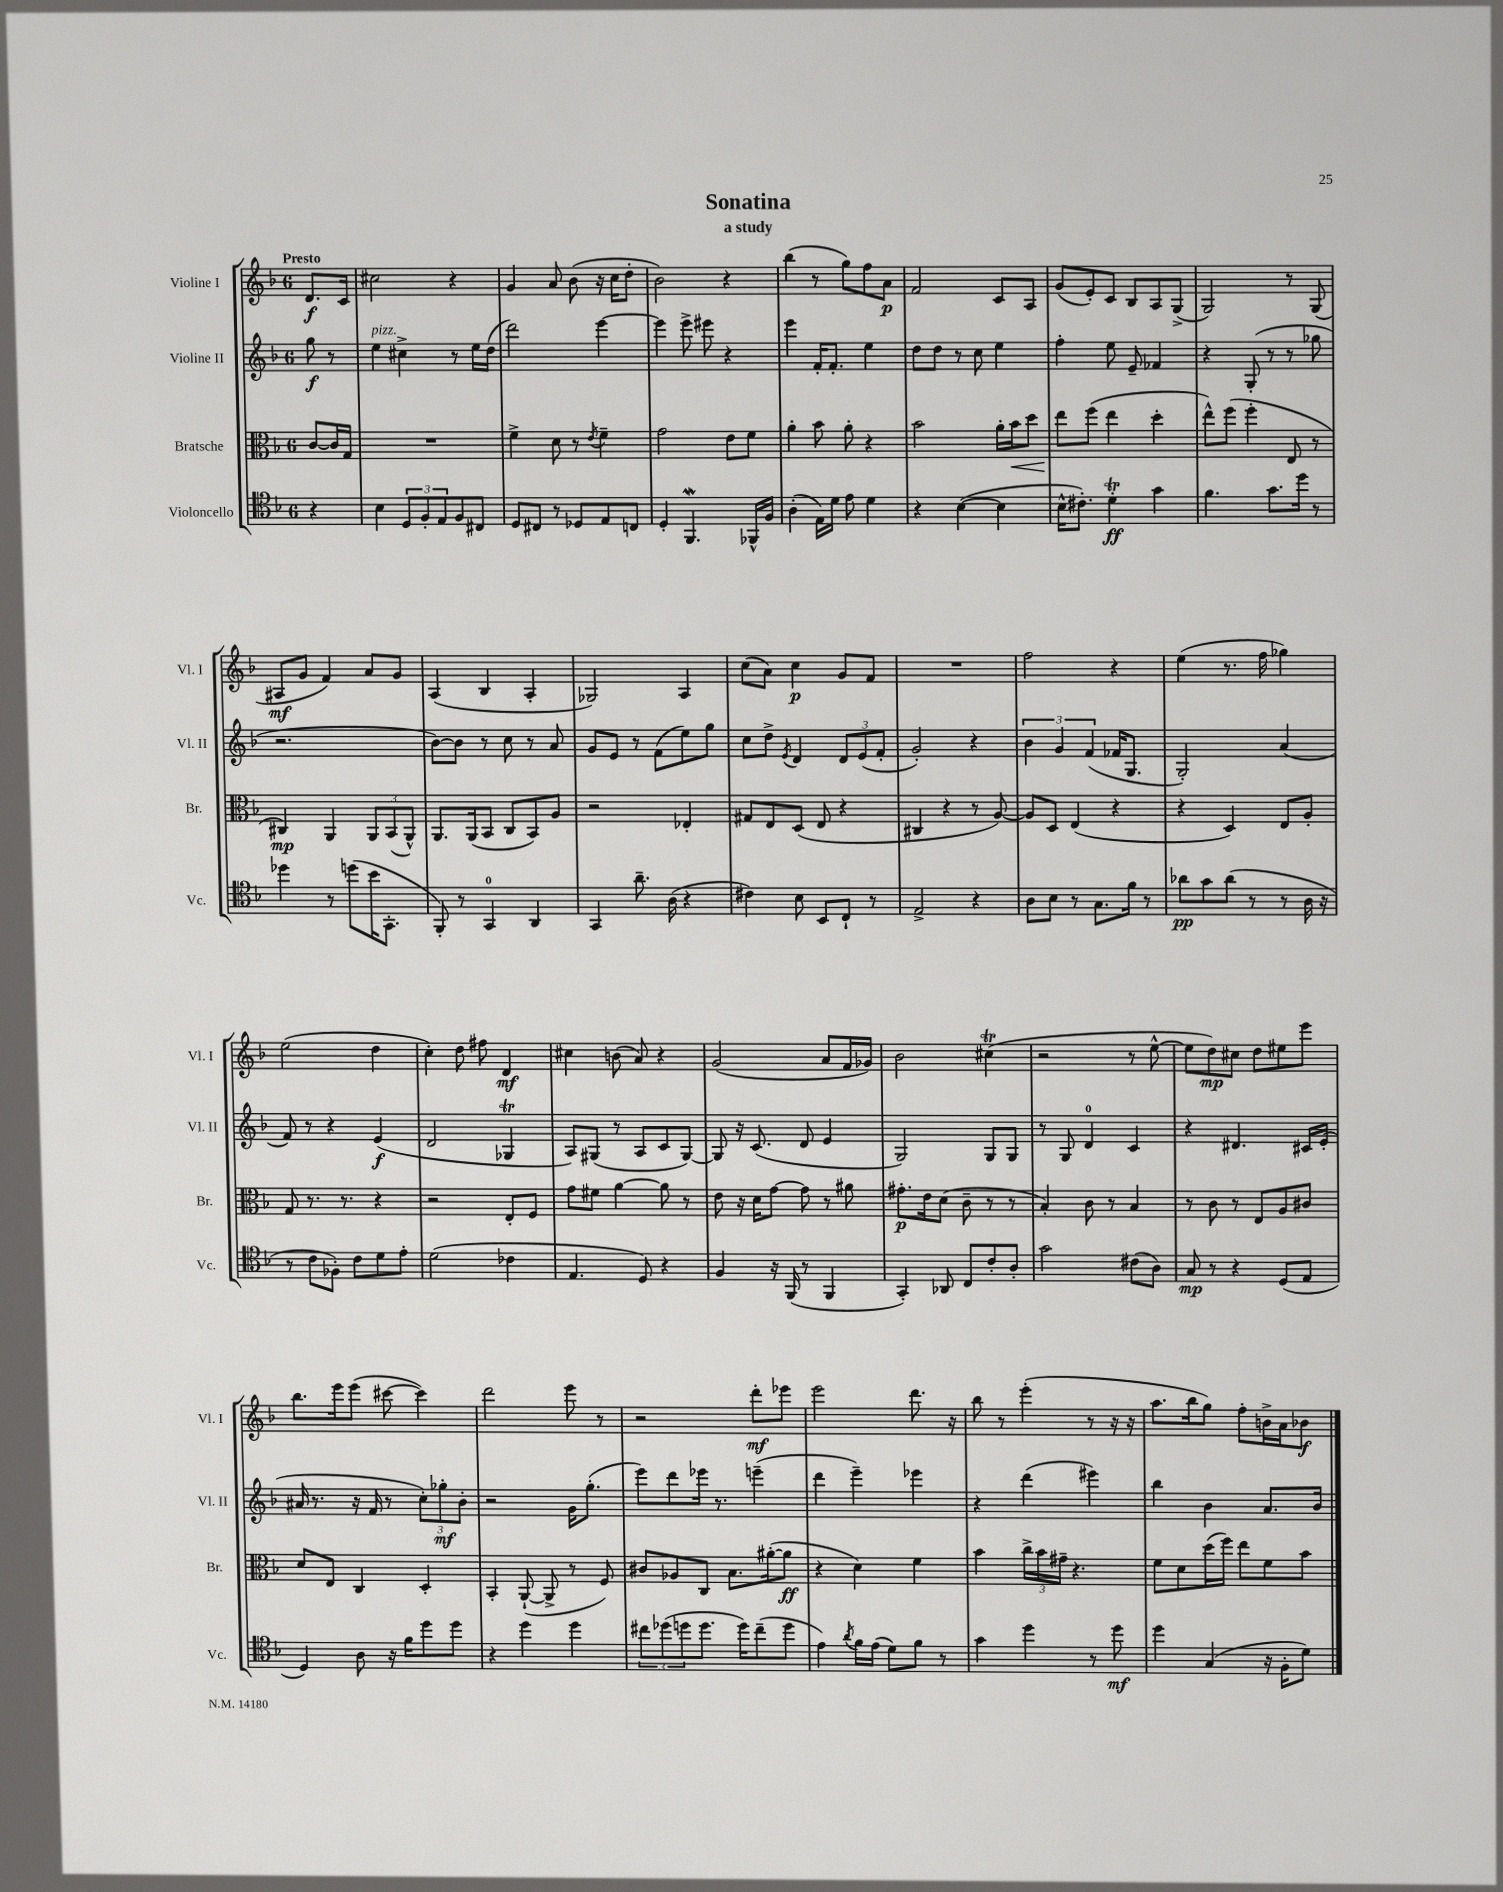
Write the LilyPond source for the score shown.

\header { title = "Sonatina" subtitle = "a study" }
<<
\new StaffGroup <<
\new Staff = "s0" \with { instrumentName = "Violine I" shortInstrumentName = "Vl. I" } {
    \clef treble \key f \major \once \override Staff.TimeSignature.style = #'single-digit \time 6/8 \partial 4 \tempo "Presto"
    d'8.\f c'16 |
    cis''2 r4 |
    g'4 a'8 bes'8( r16 c''16 d''8-. |
    bes'2) r4 |
    bes''4( r8 g''8) f''8 a'8\p |
    f'2 c'8 a8 |
    g'8( e'8-.) c'8 bes8 a8 g8->( |
    g2) r8 g8( |
    ais8\mf g'8 f'4) a'8 g'8 |
    a4( bes4 a4-. |
    ges2) a4 |
    c''8( a'8) c''4\p g'8 f'8 |
    R2. |
    f''2 r4 |
    e''4( r8. f''16 ges''4) |
    e''2( d''4 |
    c''4-.) d''8 fis''8 d'4\mf |
    cis''4 b'8( a'8) r4 |
    g'2( a'8 f'16 ges'16) |
    bes'2 cis''4\trill( |
    r2 r8 e''8~-^ |
    e''8 d''8\mp) cis''8 d''8 eis''8 e'''8 |
    bes''8. e'''16 e'''8( cis'''8~ cis'''4) |
    d'''2 e'''8 r8 |
    r2 d'''8-.\mf ees'''8 |
    e'''2 d'''8. r16 |
    bes''8 r8 e'''4-.( r8 r16 r16 |
    a''8. bes''16 g''8) f''8-. b'16-> a'16 bes'8\f \bar "|." |
}
\new Staff = "s1" \with { instrumentName = "Violine II" shortInstrumentName = "Vl. II" } {
    \clef treble \key f \major \once \override Staff.TimeSignature.style = #'single-digit \time 6/8 \partial 4
    g''8\f r8 |
    e''4^\markup { \italic "pizz." } cis''4-> r8 e''16 d''16( |
    d'''2) e'''4~ |
    e'''4 e'''8-> eis'''8 r4 |
    e'''4 f'16-. f'8.-. e''4 |
    d''8 d''8 r8 c''8 e''4 |
    f''4-. e''8 e'8-- fes'4 |
    r4 g8-.( r8 r8 ges''8 |
    r2. |
    bes'8~) bes'8 r8 c''8 r8 a'8 |
    g'8 e'8 r8 f'8( e''8) g''8 |
    c''8 d''8-> \acciaccatura { e'8 } d'4 \tuplet 3/2 { d'8 e'8( f'8-. } |
    g'2-.) r4 |
    \tuplet 3/2 { bes'4 g'4 f'4( } fes'16 g8. |
    g2-.) a'4( |
    f'8) r8 r4 e'4\f( |
    d'2 ges4\trill |
    a8) gis8( r8 a8 c'8 gis8~) |
    gis8 r16 c'8.( d'8 e'4 |
    g2) g8 g8 |
    r8 g8 d'4-0 c'4 |
    r4 dis'4. cis'16 e'16-.( |
    ais'16 r8. r16 f'16 r8 \tuplet 3/2 { c''8-.) ges''8-.\mf bes'8-. } |
    r2 g'16 g''8.-.( |
    e'''8) d'''8 ees'''16 r8. e'''4--( |
    d'''4 e'''4--) ees'''4 |
    r4 d'''4( eis'''4) |
    bes''4 bes'4 a'8. bes'16 \bar "|." |
}
\new Staff = "s2" \with { instrumentName = "Bratsche" shortInstrumentName = "Br." } {
    \clef alto \key f \major \once \override Staff.TimeSignature.style = #'single-digit \time 6/8 \partial 4
    c'8~ c'16 g16 |
    R2. |
    f'4-> d'8 r8 \acciaccatura { e'8 } f'4-- |
    g'2 e'8 f'8 |
    a'4-. bes'8 a'8-. r4 |
    bes'2 a'16-. bes'16\< d''8 |
    e''8\! f''8( e''4 d''4-. |
    e''8-^) f''8( f''4-. e8 r8 |
    cis4\mp) a,4 \tuplet 3/2 { a,8 bes,8( a,8-^) } |
    a,8. a,16( bes,8 c8 bes,8) a8 |
    r2 ees4-. |
    gis8 e8 d8( e8 r4 |
    cis4 r4 r8 a8~) |
    a8 d8 e4( r4 |
    r4 d4) e8 a8-. |
    g8 r8. r8. r4 |
    r2 e8-. f8 |
    g'8 fis'8 a'4~ a'8 r8 |
    e'8 r16 d'16 g'8~ g'8 r8 ais'8 |
    gis'8.-.\p e'16 d'8( c'8-- r8 r8 |
    bes4-.) c'8 r8 bes4 |
    r8 c'8 r8 e8 a8 cis'8 |
    d'8 e8 c4 d4-. |
    bes,4-. a,8~-!( a,8-> r8 f8) |
    cis'8 aes8 c8 bes8. ais'16~-.( ais'8\ff |
    r4 d'4) f'4 |
    bes'4 \tuplet 3/2 { c''16-> bes'16 gis'16-- } r4. |
    f'8 d'8 d''16( f''16) e''8 f'8 bes'8 \bar "|." |
}
\new Staff = "s3" \with { instrumentName = "Violoncello" shortInstrumentName = "Vc." } {
    \clef tenor \key f \major \once \override Staff.TimeSignature.style = #'single-digit \time 6/8 \partial 4
    r4 |
    bes4 \tuplet 3/2 { d8 f8-. e8 } f8 cis8 |
    d8 cis8 r8 des8 e8 c8 |
    d4-. f,4.\mordent fes,16-^ f16 |
    a4-.( e16) d'16 e'8 d'4 |
    r4 bes4~( bes4 |
    bes16-^ cis'8.-.) d'4-.\trill\ff g'4 |
    f'4. g'8. d''16 r8 |
    des''4 r8 d''8( bes'16 g,8.-. |
    f,8-.) r8 g,4-0 a,4 |
    g,4 a'8.-- a16( r4 |
    cis'4) bes8 bes,8 c8-! r8 |
    e2-> r4 |
    a8 bes8 r8 g8. f'16 r8 |
    aes'8\pp g'8 aes'8( r8 r8 a16 r16 |
    r8 c'8 fes8-.) c'8 d'8 e'8-. |
    d'2( ces'4 |
    e4. d8) r4 |
    f4 r16 f,16( r8 f,4 |
    g,4-.) aes,8 c8 c'8-. a8-. |
    g'2 cis'8( a8) |
    g8\mp r8 r4 d8( e8 |
    d4) a8 r16 f'16 d''8 d''8 |
    r4 d''4 d''4 |
    \tuplet 3/2 { cis''8 des''8( d''8 } d''8. d''16) cis''8--( d''8 |
    e'4) \acciaccatura { a'8 } f'16 e'16( d'8) f'8 r8 |
    g'4 d''4 r8 d''8\mf |
    d''4 g4( r16 f16-. d'8) \bar "|." |
}
>>
>>
\layout { \context { \Score \remove "Bar_number_engraver" } }
